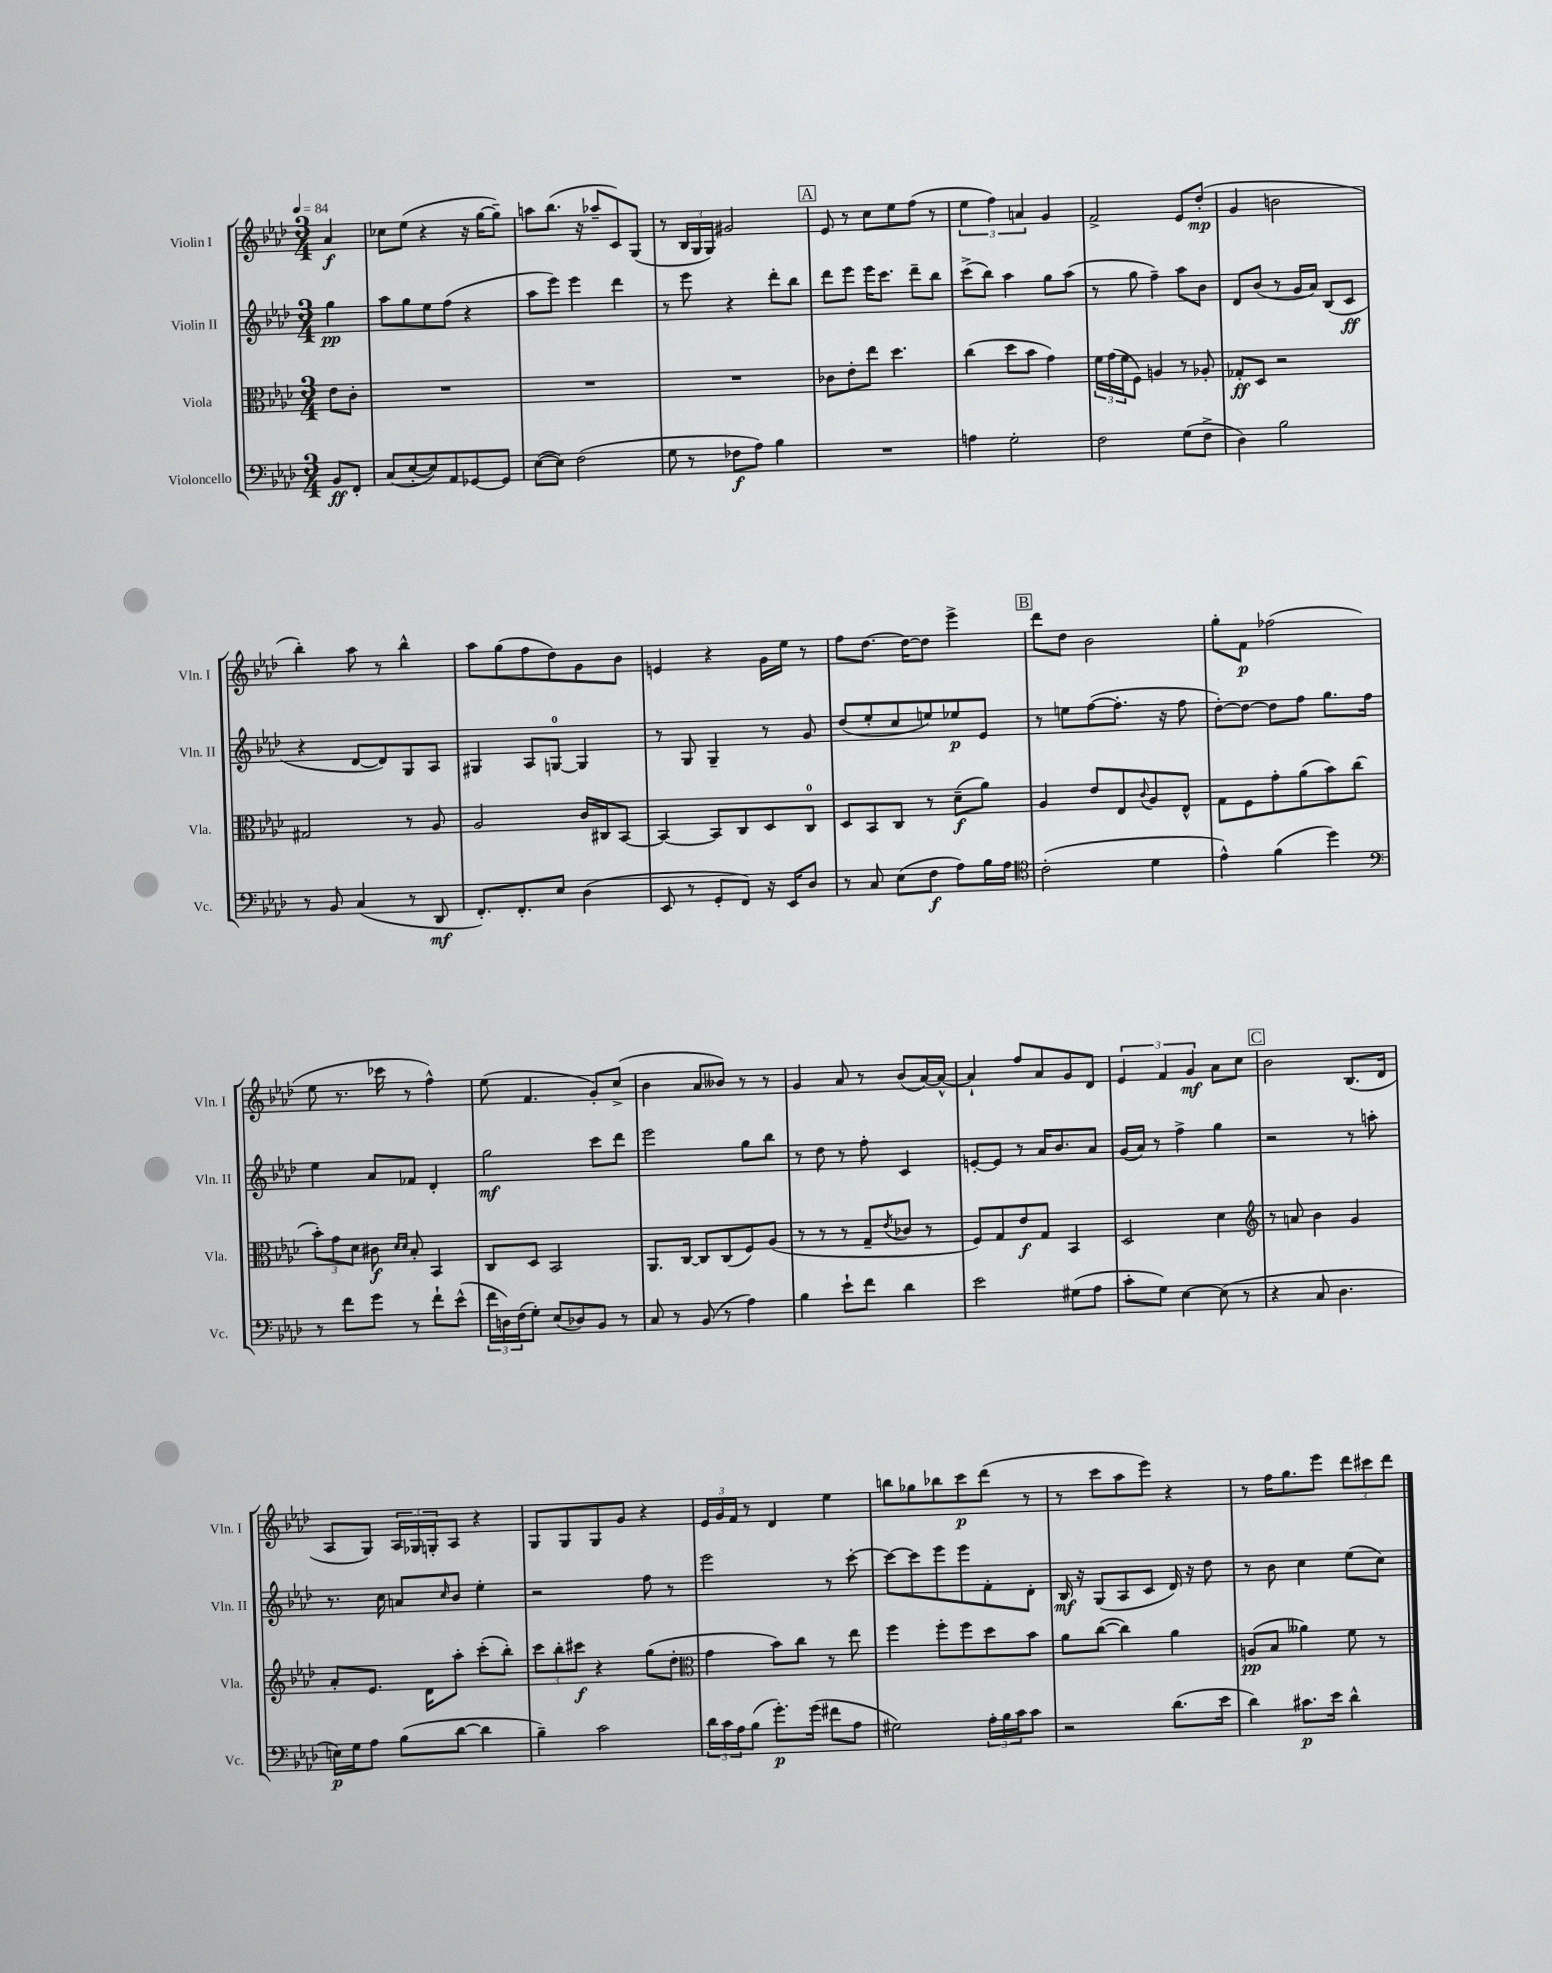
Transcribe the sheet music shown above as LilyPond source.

<<
\new StaffGroup <<
\new Staff = "s0" \with { instrumentName = "Violin I" shortInstrumentName = "Vln. I" } {
    \clef treble \key aes \major \numericTimeSignature \time 3/4 \partial 4 \tempo 4 = 84
    aes'4\f |
    ces''8 ees''8( r4 r16 g''16~ g''8--) |
    a''8 bes''8.( r16 aes''8-- c'8) g8( |
    r8 \tuplet 3/2 { bes16 g16 g16) } gis'2 |
    \mark \markup { \box "A" } ees'8 r8 c''8 ees''8 f''8( r8 |
    \tuplet 3/2 { ees''4 f''4) a'4 } g'4 |
    f'2-> ees'8 des''8-.\mp( |
    g'4 b'2 |
    bes''4-.) aes''8 r8 bes''4-^ |
    aes''8 g''8( f''8 des''8) g'8 bes'8 |
    e'4 r4 g'16 ees''16 r8 |
    f''8 des''8.~ des''16~ des''8 ees'''4-> |
    \mark \markup { \box "B" } des'''8 des''8 bes'2 |
    g''8-. f'8\p fes''2( |
    ees''8 r8. ces'''16 r8 f''4-^) |
    ees''8( f'4. g'8-.) c''8->( |
    bes'4 aes'8 beses'8) r8 r8 |
    g'4 aes'8 r8 bes'8( aes'16~) aes'16~-^ |
    aes'4-! f''8 aes'8 g'8 des'8 |
    \tuplet 3/2 { ees'4 f'4 g'4\mf } aes'8 c''8 |
    \mark \markup { \box "C" } bes'2 bes8.( des'16 |
    aes8 g8) \tuplet 3/2 { aes16 ges16 g16-. } aes8 r4 |
    g8 g8 g8 g'8 r4 |
    \tuplet 3/2 { ees'16 g'16 f'16 } r8 des'4 ees''4 |
    b''8 ges''8 bes''8 c'''8\p des'''8( r8 |
    r8 c'''8 aes''8 ees'''8) r4 |
    r8 f''16 g''8. ees'''8 \tuplet 3/2 { des'''8 cis'''8 des'''8 } \bar "|." |
}
\new Staff = "s1" \with { instrumentName = "Violin II" shortInstrumentName = "Vln. II" } {
    \clef treble \key aes \major \numericTimeSignature \time 3/4 \partial 4
    g''4\pp |
    aes''8 g''8 ees''8 f''8( r4 |
    aes''8 ees'''8) ees'''4 des'''4 |
    r8 ees'''8 r4 des'''8-. bes''8 |
    \mark \markup { \box "A" } des'''8 ees'''8 ees'''16 c'''8. des'''8-- bes''8 |
    c'''8->( bes''8) aes''4 g''8 aes''8( |
    r8 g''8 f''4--) aes''8 bes'8 |
    des'8 bes'8( r8 g'16 aes'16) bes8( c'8\ff |
    r4 des'8~ des'8) g8 aes8 |
    gis4 aes8 g8-0~ g4 |
    r8 g8 g4-- r8 g'8 |
    des''8( ees''8-. c''8 e''8) ees''8\p ees'8 |
    \mark \markup { \box "B" } r8 e''8 f''8~( f''8.-. r16 f''8 |
    des''8~-.) des''8~ des''8 f''8 g''8. f''16 |
    ees''4 aes'8 fes'8 des'4-. |
    g''2\mf c'''8 des'''8 |
    ees'''2 g''8 bes''8 |
    r8 des''8 r8 f''8-. c'4 |
    e'8~-. e'8 r8 aes'16 bes'8. aes'8 |
    g'16( aes'16) r8 f''4-> g''4 |
    \mark \markup { \box "C" } r2 r8 a''8-. |
    r8. c''16 a'8 \grace { c''16 } bes'8 ees''4-. |
    r2 f''8 r8 |
    ees'''2 r8 c'''8~-. |
    c'''8~ c'''8 ees'''8 ees'''8 f'8-. des'8-. |
    bes16\mf r16 g8( aes8 c'8 des'16) r16 des''8 |
    r8 bes'8 c''4 ees''8( c''8) \bar "|." |
}
\new Staff = "s2" \with { instrumentName = "Viola" shortInstrumentName = "Vla." } {
    \clef alto \key aes \major \numericTimeSignature \time 3/4 \partial 4
    ees'8 c'8-. |
    R2. |
    R2. |
    R2. |
    \mark \markup { \box "A" } ces'8 ees'8-. ees''8 des''4. |
    c''4( des''8 bes'8 g'4) |
    \tuplet 3/2 { f'16 g'16( f'16 } f8) a4 r8 aes8-. |
    ges8-.\ff des8 r2 |
    gis2 r8 aes8 |
    aes2 c'16 cis16 bes,8~ |
    bes,4~ bes,8 c8 des8 c8-0 |
    des8 bes,8 c8 r8 des'8--\f( aes'8) |
    \mark \markup { \box "B" } aes4 ees'8 ees8 \appoggiatura { c'8 } aes8 ees8-^ |
    g8 f8 g'8-. aes'8( bes'8) c''8( |
    \tuplet 3/2 { bes'8-.) g'8 des'8 } cis'8\f \grace { des'16 des'16 } bes8-. bes,4 |
    c8 des8 bes,2 |
    aes,8. c16~ c8 c8( f8) aes8( |
    r8 r8 r8 g8-- \acciaccatura { ees'8 } ces'8 r8 |
    f8) g8 ees'8\f g8 bes,4 |
    des2 des'4 |
    \mark \markup { \box "C" } \clef treble r8 a'8 bes'4 g'4 |
    aes'8-. ees'8. des'16 aes''8-. c'''8-.( bes''8-.) |
    \tuplet 3/2 { c'''8 bes''8-. cis'''8\f } r4 g''8( des''8-. |
    \clef alto g'4 bes'8) c''8 r8 ees''8 |
    f''4 f''8-. f''8 des''8 bes'8 |
    aes'8 c''8~( c''4) aes'4 |
    a8\pp( bes8 aeses'4) f'8 r8 \bar "|." |
}
\new Staff = "s3" \with { instrumentName = "Violoncello" shortInstrumentName = "Vc." } {
    \clef bass \key aes \major \numericTimeSignature \time 3/4 \partial 4
    bes,8\ff f,8-. |
    c8( ees8~-. ees8) aes,8 ges,8~ ges,8 |
    ees8~( ees8) f2( |
    g8 r8 fes8\f aes8) bes4 |
    \mark \markup { \box "A" } R2. |
    a4 g2-. |
    f2 g8( f8-> |
    des4) bes2 |
    r8 bes,8 c4( r8 des,8\mf |
    f,8.-.) f,8.-. ees8 des4( |
    ees,8 r8 g,8-. f,8) r16 ees,16 des8 |
    r8 c8 ees8( f8\f aes8) bes16 aes16 |
    \mark \markup { \box "B" } \clef tenor c'2-.( des'4 |
    ees'4-^) f'4( des''4) |
    \clef bass r8 f'8 g'8 r8 f'8-! ees'8-^( |
    \tuplet 3/2 { f'16 d16) f16( } g8-.) ees8( des8) bes,8 r8 |
    c8 r8 bes,8( r8 aes4) |
    bes4 ees'8-! f'8 des'4 |
    ees'2 gis8( aes8 |
    c'8-. g8) ees4~ ees8( r8 |
    \mark \markup { \box "C" } r4 c8 des4. |
    e16\p) g16 aes8 bes8( des'8~ des'4 |
    bes4--) c'2 |
    \tuplet 3/2 { des'16 c'16 aes16 } bes8( g'8.-.\p) g'16( fis'8 aes8 |
    gis2) \tuplet 3/2 { aes16-. bes16 c'16 } c'8 |
    r2 des'8.( ees'16 |
    des'4) cis'8.\p ees'16 des'4-^ \bar "|." |
}
>>
>>
\layout { \context { \Score \remove "Bar_number_engraver" } }
